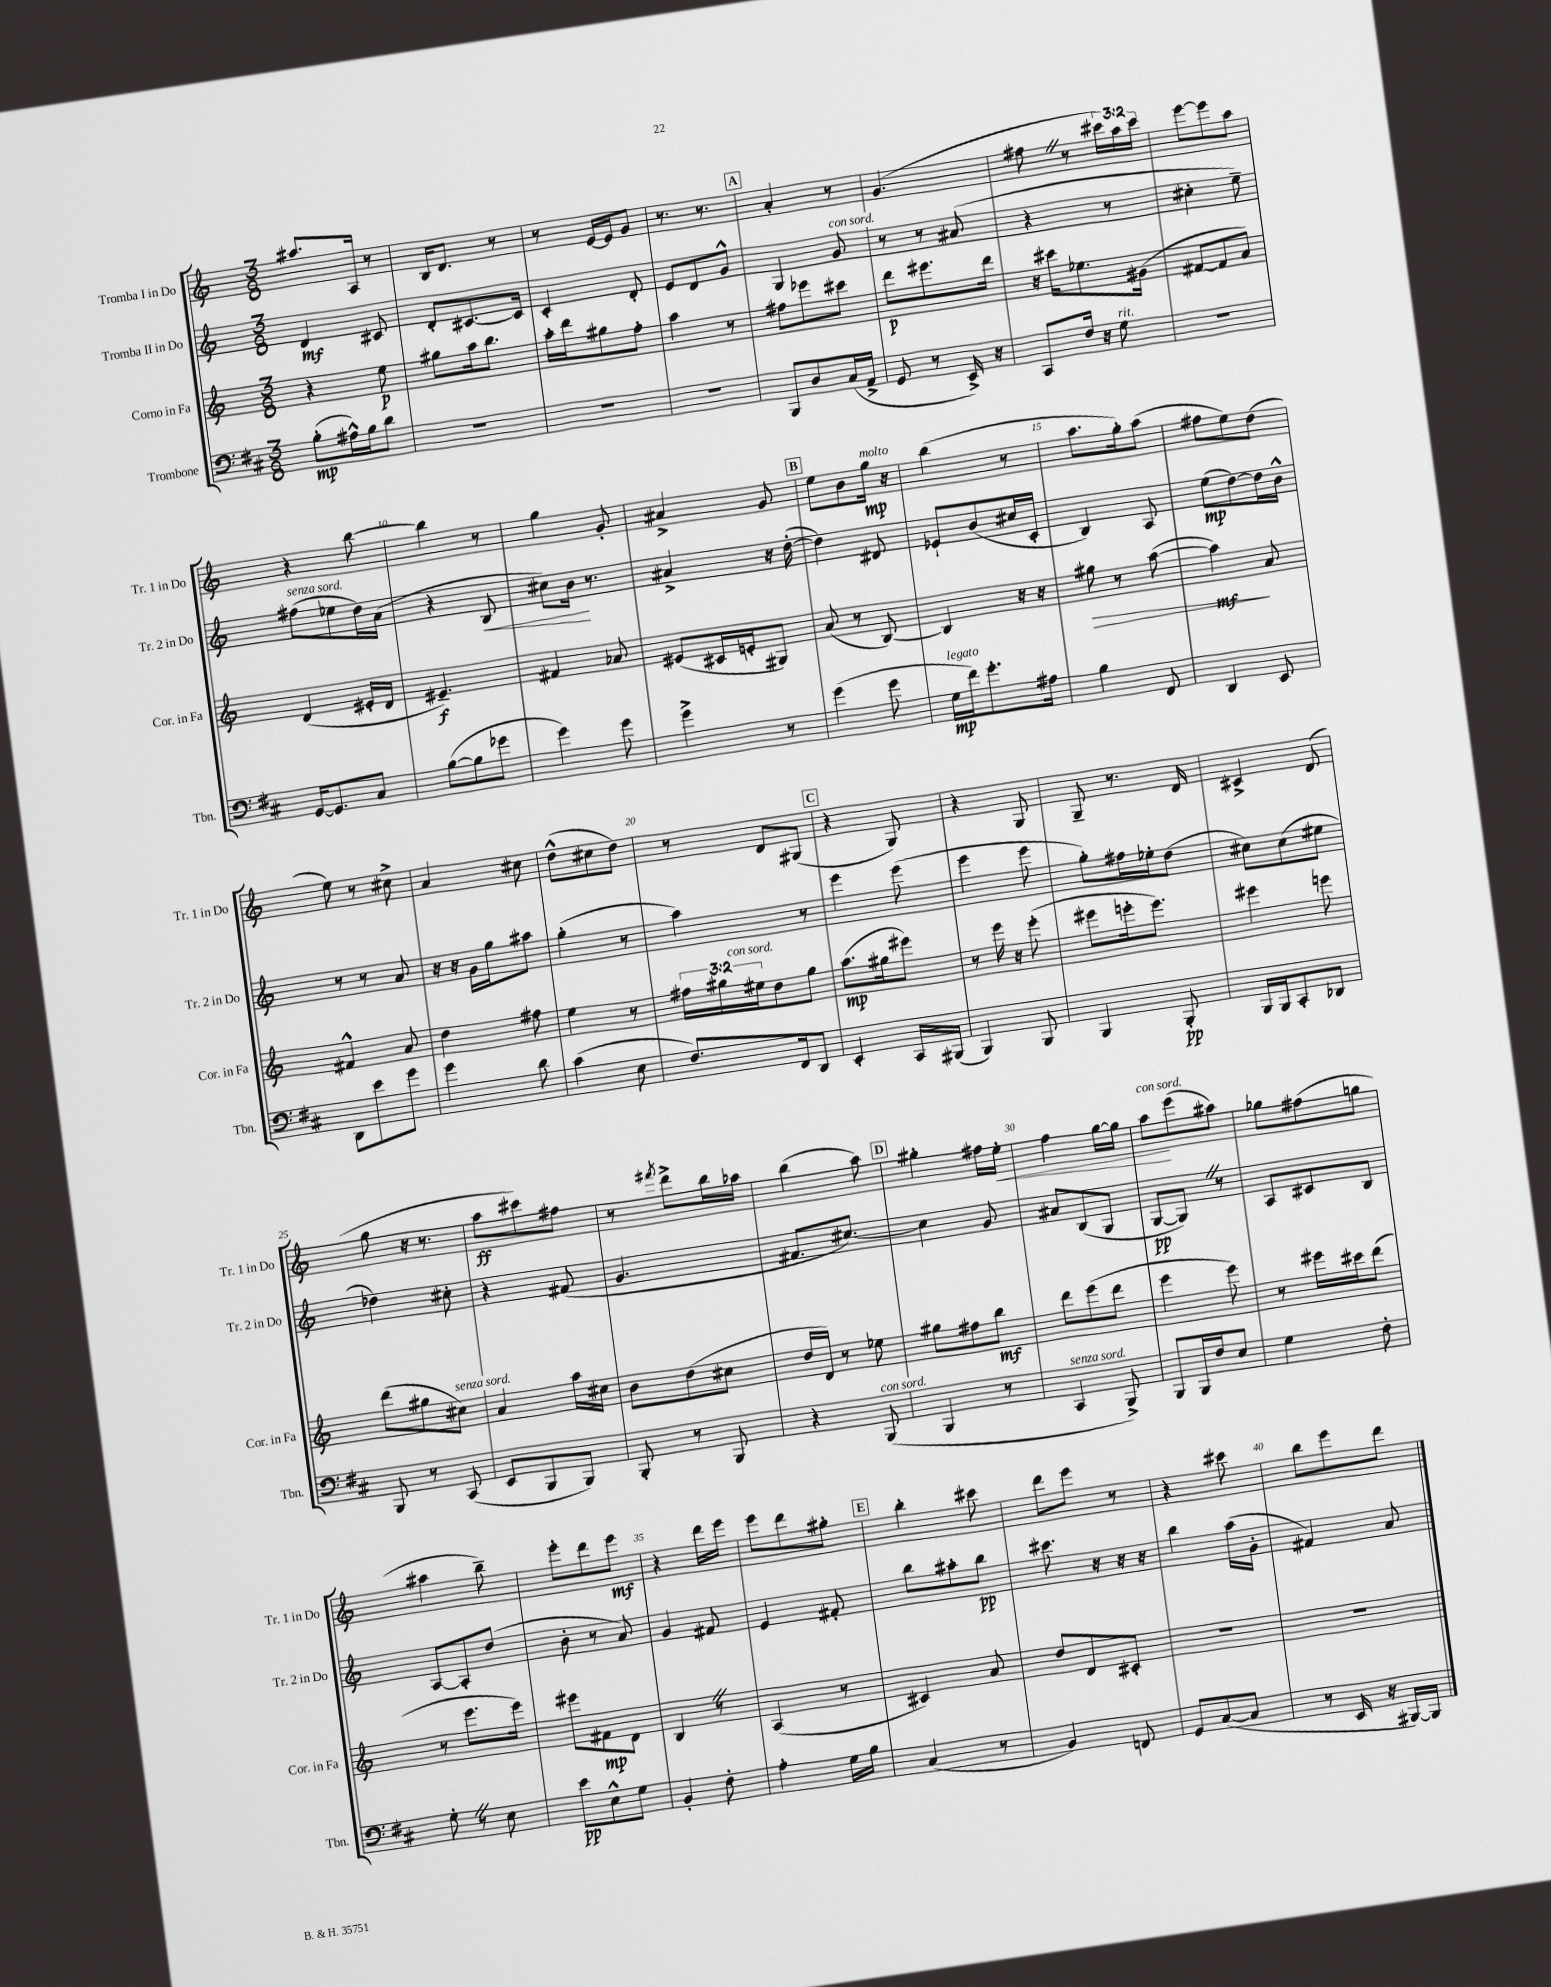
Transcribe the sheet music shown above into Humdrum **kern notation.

**kern	**kern	**kern	**kern
*staff4	*staff3	*staff2	*staff1
*clefF4	*clefG2	*clefG2	*clefG2
*k[f#c#]	*k[]	*k[]	*k[]
*M3/8	*M3/8	*M3/8	*M3/8
(8B'	4r	4d	8.aa#
16A#^^)	.	.	.
16B	.	.	16A
8d	8ee	8c#	8r
=	=	=	=
4.r	8gg#	8d'	16B
.	.	.	8.d
.	16aa	[8.c#	.
.	8.bb	.	.
.	.	.	8r
.	.	16c#]	.
=	=	=	=
4.r	16aa'	4c'	8r
.	16ddd	.	.
.	8gg#	.	[16e
.	.	.	16e]
.	8ff'	8d'	8g
=	=	=	=
4.r	4aa	8e	8.r
.	.	8d	.
.	.	.	8.r
.	8r	8g^^	.
=	=	=	=
8BBB	8ff#	4G	4a'
8D	8eee-	.	.
(16C#	8ccc#	8g	8r
16AA^	.	.	.
=	=	=	=
8GG	8ddd	8r	(4.g
8r	8.eee#	8r	.
16EE^)	.	(8a#	.
16r	16ddd	.	.
=	=	=	=
8CC#	16r	4r	8ff#
.	16ccc#	.	.
16F#	8.ee-	.	8r
16r	.	.	.
8G	.	8r	24ccc#)
.	.	.	24aa
.	(16g#	.	.
.	.	.	24ccc#
=	=	=	=
4.r	[8f#	4cc#'	[8eee
.	8f#]	.	8eee]
.	8a)	8ee~)	8aa
=	=	=	=
[16GG	(4d	(8ff#	4r
8.GG]	.	.	.
.	.	8ee-	.
8C#	16e#'	16dd)	[8bb
.	16d	(16a	.
=	=	=	=
([8B	4.e#~)	4r	4bb]
8B]	.	.	.
8g-	.	8B	8r
=	=	=	=
4g)	4f#	8cc#)	4gg
.	.	16b	.
.	.	8.r	.
8g	8a-	.	8g'
=	=	=	=
4g^	(8e#	4a#^	4a#^
.	16c#	.	.
.	16e'	.	.
8r	8G#)	16r	8g
.	.	([16dd'	.
=	=	=	=
(4g	(8a	4dd])	8ee
.	8r	.	8b
8g	[8B)	8d#	16gg
.	.	.	16r
=	=	=	=
16G	4B]	8e-`	(4bb
16f#)	.	.	.
8.g'	.	(8b	.
.	16r	16cc#	8r
16A#	16r	16c'	.
=	=	=	=
4B	8gg#	4B)	8.aa
.	8r	.	.
.	.	.	16gg')
8FF#	([8aa	8A	(8aa
=	=	=	=
4DD	4aa])	(8ee	8ff#
.	.	[8dd)	8ee)
8EE	8a	16dd]	(8dd
.	.	16b^^	.
=	=	=	=
8DD	4f#^^	8r	8ee)
8e	.	8r	8r
8g	8a	8a	8cc#^
=	=	=	=
4g	4dd	16r	4a
.	.	16r	.
.	.	16g	.
.	.	16gg	.
8d	8ff#	8aa#	8cc#
=	=	=	=
(4c#	4ee	(4gg'	(8dd^^
.	.	.	8cc#
8E	8r	8r	8dd)
=	=	=	=
8.F#)	24ff#	4aa)	8r
.	24gg#	.	.
.	24ee#	.	.
.	8dd	.	8d
16FF#	.	.	.
8DD	8gg#	8r	(8G#
=	=	=	=
4EE'	(8.aa	4eee	4r
.	16gg#	.	.
16CC#	8eee#)	(8eee	8G)
(16BBB#	.	.	.
=	=	=	=
4BBB)	8r	4eee	4r
.	16eee	.	.
.	16r	.	.
8BBB	(8eee'	8eee	8G
=	=	=	=
4BBB	8eee#	8gg')	8G~
.	16eee'	16ff#	8.r
.	8.eee)	16ee-'	.
8BBB'	.	(8dd	.
.	.	.	16d
=	=	=	=
16BBB	4eee#	8cc#)	4c#^
16BBB	.	.	.
8CC#'	.	(8cc#	.
8DD-	8eee	8ee#	(8d
=	=	=	=
8BBB	(8ddd	4dd-)	8gg
8r	8gg#	.	16r
.	.	.	8.r
(8CC#	8cc#)	8cc#'	.
=	=	=	=
8EE	4a	4r	8aa
8BBB	.	.	8ccc#)
8BBB)	16aa	(8f#	8ff#
.	16cc#	.	.
=	=	=	=
8BBB'	8b	4.g	8r
.	.	.	8qfff#
8r	(8dd	.	8ddd^
8BBB	8cc#	.	16bb
.	.	.	16aa-
=	=	=	=
4r	16dd	8.f#	(4bb
.	16d)	.	.
.	8r	.	.
.	.	[8.cc#)	.
(8BBB	8ee-	.	8aa)
=	=	=	=
4BBB	8gg#	4cc#]	4gg#'
.	8ff#	.	.
8r	8bb	8g	16ff#
.	.	.	16ee'
=	=	=	=
4CC#	8ddd	8a#	4ff
.	(8eee	(8B	.
8BBB^)	8ddd	8G	[16gg
.	.	.	16gg]
=	=	=	=
8BBB	4eee	[8G	8aa
16BBB	.	8G])	(8eee
16F#	.	.	.
8E	8eee)	8r	8aa#)
=	=	=	=
4G	8r	8A	8gg-
.	16eee#	8c#	(8ff#
.	16ccc#	.	.
8F#'	(8ddd	8B	8gg
=	=	=	=
8G'	8r	[8A	4aa#
8r	8.eee	8A']	.
8E	.	(8dd	8bb~)
.	16eee)	.	.
=	=	=	=
8e	8eee#	8b'	8eee'
8E^^	8f#	8r	8ddd
8G	8d	8a)	8eee
=	=	=	=
4BB'	4B	4g	4r
8F#'	8r	8f#	16ddd
.	.	.	16eee
=	=	=	=
4A'	(4A	4e	8eee
.	.	.	8ddd
16G	8r	8f#'	8gg#'
16B	.	.	.
=	=	=	=
(4C#	4c#)	8bb	4bb'
.	.	8aa#'	.
8r	8a	8bb	8ccc#
=	=	=	=
4BB)	8dd	8.ccc#	8ddd
.	8d	.	8eee
.	.	16r	.
8FF	8c#'	16r	8r
.	.	16r	.
=	=	=	=
8GG	4.r	4bb	4r
([8C#	.	.	.
8C#]	.	(16aa	8ccc#
.	.	16g'	.
=	=	=	=
8r	4.r	4f#)	8bb
16EE	.	.	8eee
16r	.	.	.
[16BBB#)	.	8a	8ddd
16BBB#]	.	.	.
==	==	==	==
*-	*-	*-	*-
